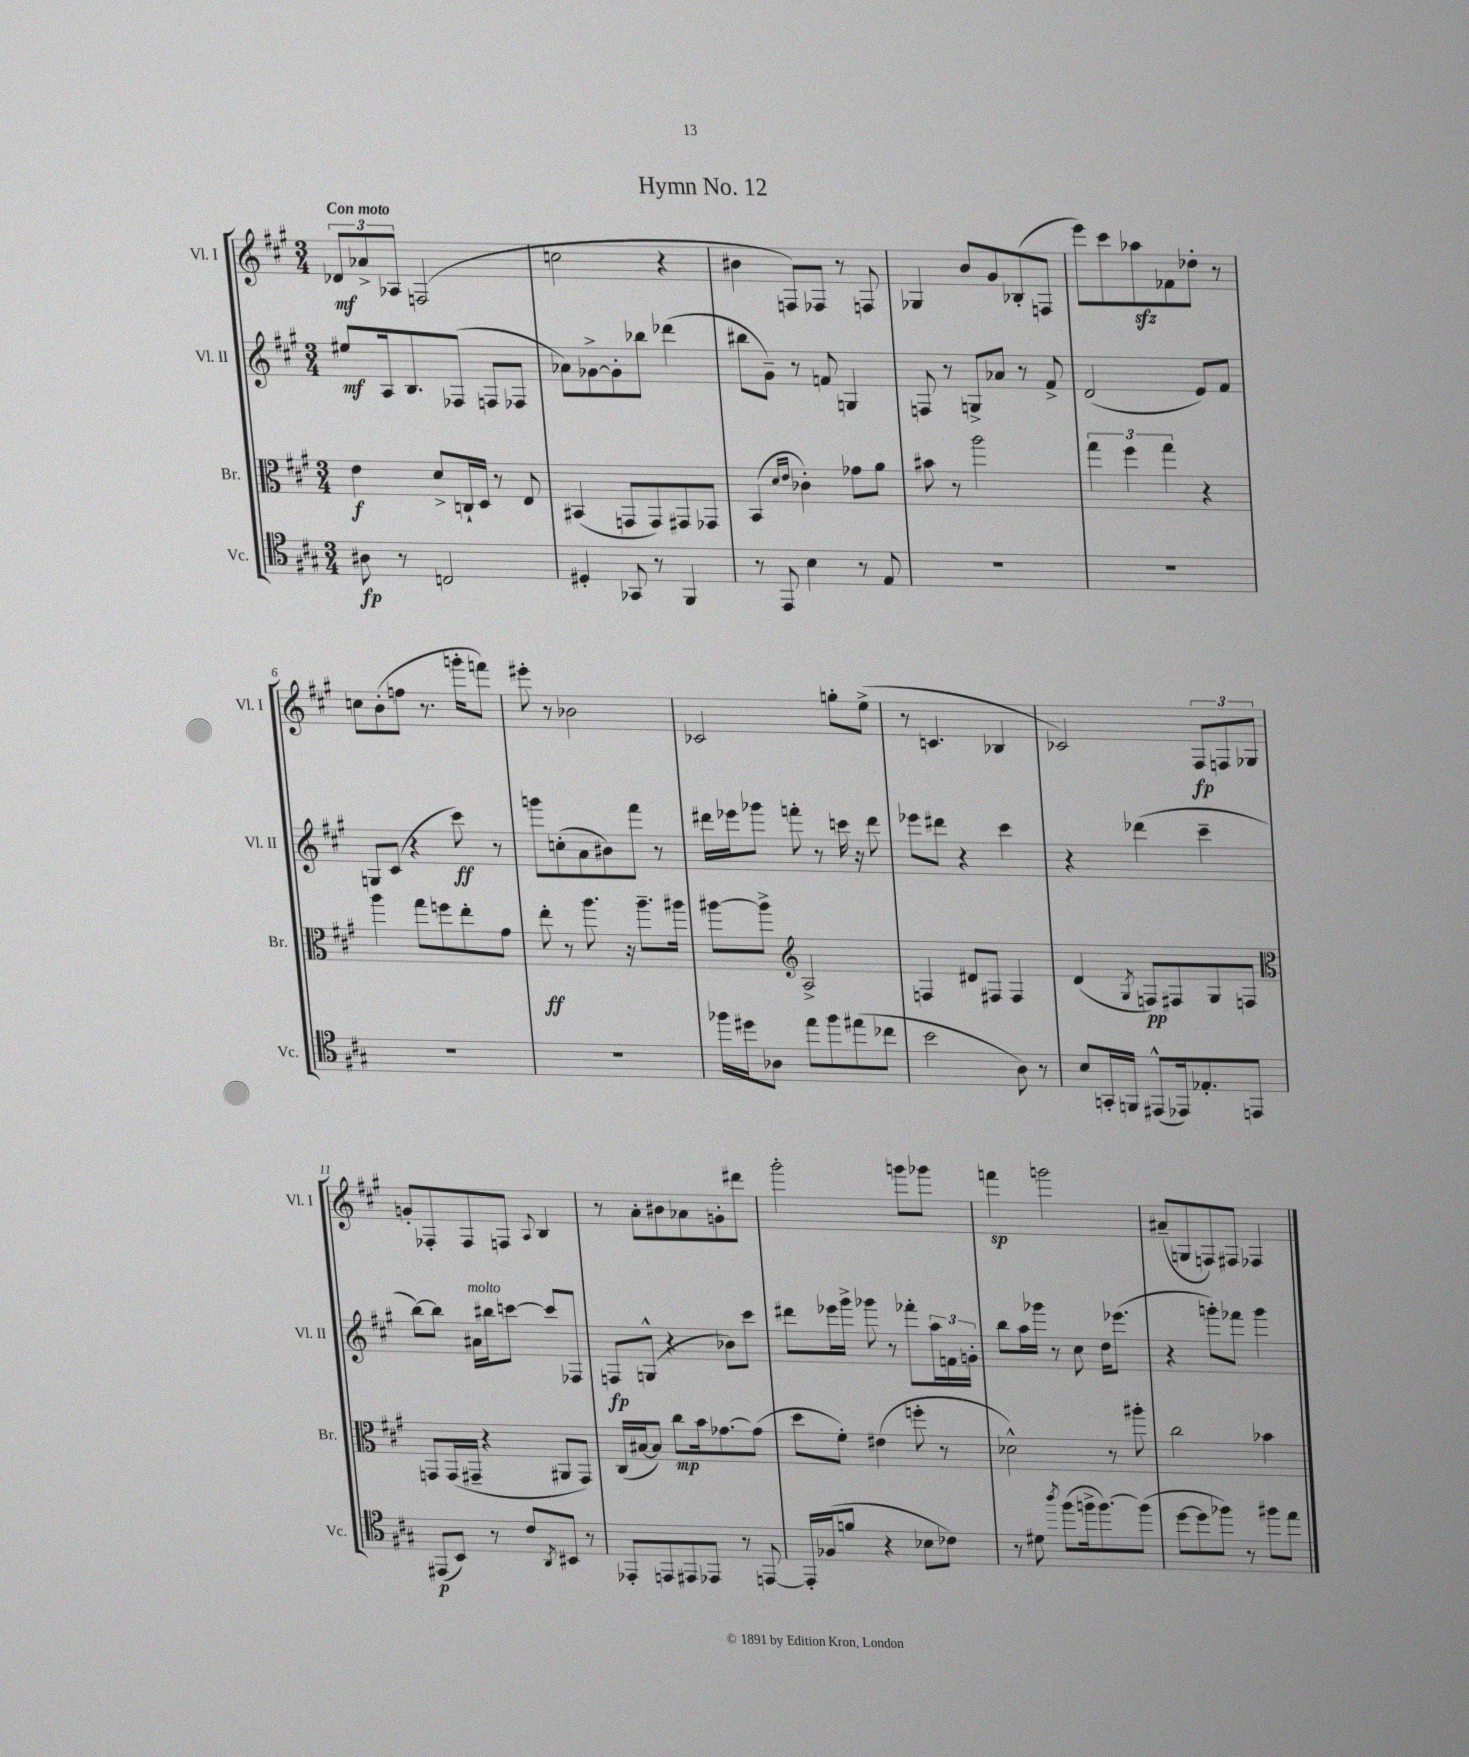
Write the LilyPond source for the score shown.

\header { title = "Hymn No. 12" }
<<
\new StaffGroup <<
\new Staff = "s0" \with { instrumentName = "Vl. I" shortInstrumentName = "Vl. I" } {
    \clef treble \key a \major \numericTimeSignature \time 3/4 \tempo "Con moto"
    \tuplet 3/2 { des'8\mf aes'8-> aes8 } f2( |
    c''2 r4 |
    bis'4 f8) fes8 r8 f8 |
    ges4 b'8 gis'8 bes8-.( f8 |
    e'''8) cis'''8 aes''8\sfz fes'8 des''8-. r8 |
    c''8 b'8-.( f''8 r8. g'''16-. f'''8) |
    eis'''8-. r8 bes'2 |
    ces'2 g''8-. e''8->( |
    r8 c'4. bes4 |
    ces'2) \tuplet 3/2 { fis8\fp f8 ges8 } |
    g'8-. fes8-. fes8 f8 \appoggiatura { a8 } b4 |
    r8 a'8-. bis'8 aes'8 g'8-. dis'''8 |
    gis'''2-. g'''8 ges'''8 |
    f'''4\sp g'''2 |
    ais'8--( g8 f8) fis8 fes4 \bar "|." |
}
\new Staff = "s1" \with { instrumentName = "Vl. II" shortInstrumentName = "Vl. II" } {
    \clef treble \key a \major \numericTimeSignature \time 3/4
    eis''8\mf a16 b8. fes8( f8 fes8 |
    aes'8) ges'8~-> ges'8-. bes''8 des'''4( |
    bis''8 gis'8--) r8 f'8 g4 |
    f8 r8 g8-> aes'8 r8 fis'8-> |
    d'2( e'8) fis'8 |
    g8 cis'8( r4 cis'''8\ff) r8 |
    g'''8 c''8-.( a'8 bis'8) fis'''8 r8 |
    dis'''16 ees'''16 ges'''8 f'''8-. r8 c'''16 r16 dis'''8 |
    ees'''8 dis'''8 r4 cis'''4 |
    r4 des'''4( cis'''4-- |
    b''8~) b''8 ais'16^\markup { \italic "molto" } bis''16 c'''8~ c'''8 fes8 |
    f8\fp g8-^( r4 bes'8) cis'''8 |
    dis'''8 ees'''16 gis'''16-> ges'''8 r8 fes'''8-. \tuplet 3/2 { a''16 f'16 g'16-. } |
    b''8 a''16 ges'''16 r8 cis''8 d''16 ees'''8.( |
    r4 g'''8-.) fes'''8 g'''4 \bar "|." |
}
\new Staff = "s2" \with { instrumentName = "Br." shortInstrumentName = "Br." } {
    \clef alto \key a \major \numericTimeSignature \time 3/4
    e'4\f d'8-> c16-! d16 r8 e8 |
    bis,4( g,8 g,8) gis,8 ges,8 |
    b,4( \grace { d'16 e'16 } ces'4-.) ges'8 a'8 |
    bis'8 r8 a''2 |
    \tuplet 3/2 { gis''4 fis''4 gis''4 } r4 |
    a''4 gis''8 f''8 e''8-. gis'8 |
    e''8-.\ff r8 a''8. r16 a''8.-- ais''16 |
    ais''8~ ais''8-> \clef treble a2-> |
    f4 dis'8 fis8 fis4 |
    d'4( \acciaccatura { gis8 } f8\pp) fis8 gis8 f8 |
    \clef alto g,8 g,16( gis,16-- r4 ais,8 gis,8) |
    cis16( bis16~ bis8) cis''8\mp b'16 ges'8.~ ges'8( |
    d''8 fis'8-.) eis'4( f''8-. r8 |
    des'2-^) r8 ais''8-. |
    cis''2 bes'4 \bar "|." |
}
\new Staff = "s3" \with { instrumentName = "Vc." shortInstrumentName = "Vc." } {
    \clef tenor \key a \major \numericTimeSignature \time 3/4
    ais8\fp r8 c2 |
    dis4-. ges,8 r8 fis,4 |
    r8 e,8 b4 r8 e8 |
    R2. |
    R2. |
    R2. |
    R2. |
    fes''16 dis''16 aes8 e''8 fes''8 eis''8( ces''8 |
    b'2 a8) r8 |
    b8 g,16-. f,16 eis,8-^( ees,16) ees8.-. e,8 |
    eis,8\p( b,8) r8 cis'8 \acciaccatura { a,8 } bis,8 r8 |
    ees,8-. e,8 eis,8 ees,8 r8 e,8~ |
    e,16-. fes16( f'8 r4 bes8 ces'8) |
    r8 dis'8 \acciaccatura { a''8 } fis''8( f''16-> f''8.~) f''8( |
    d''8~ d''8 fes''8) r8 fis''8 e''8 \bar "|." |
}
>>
>>
